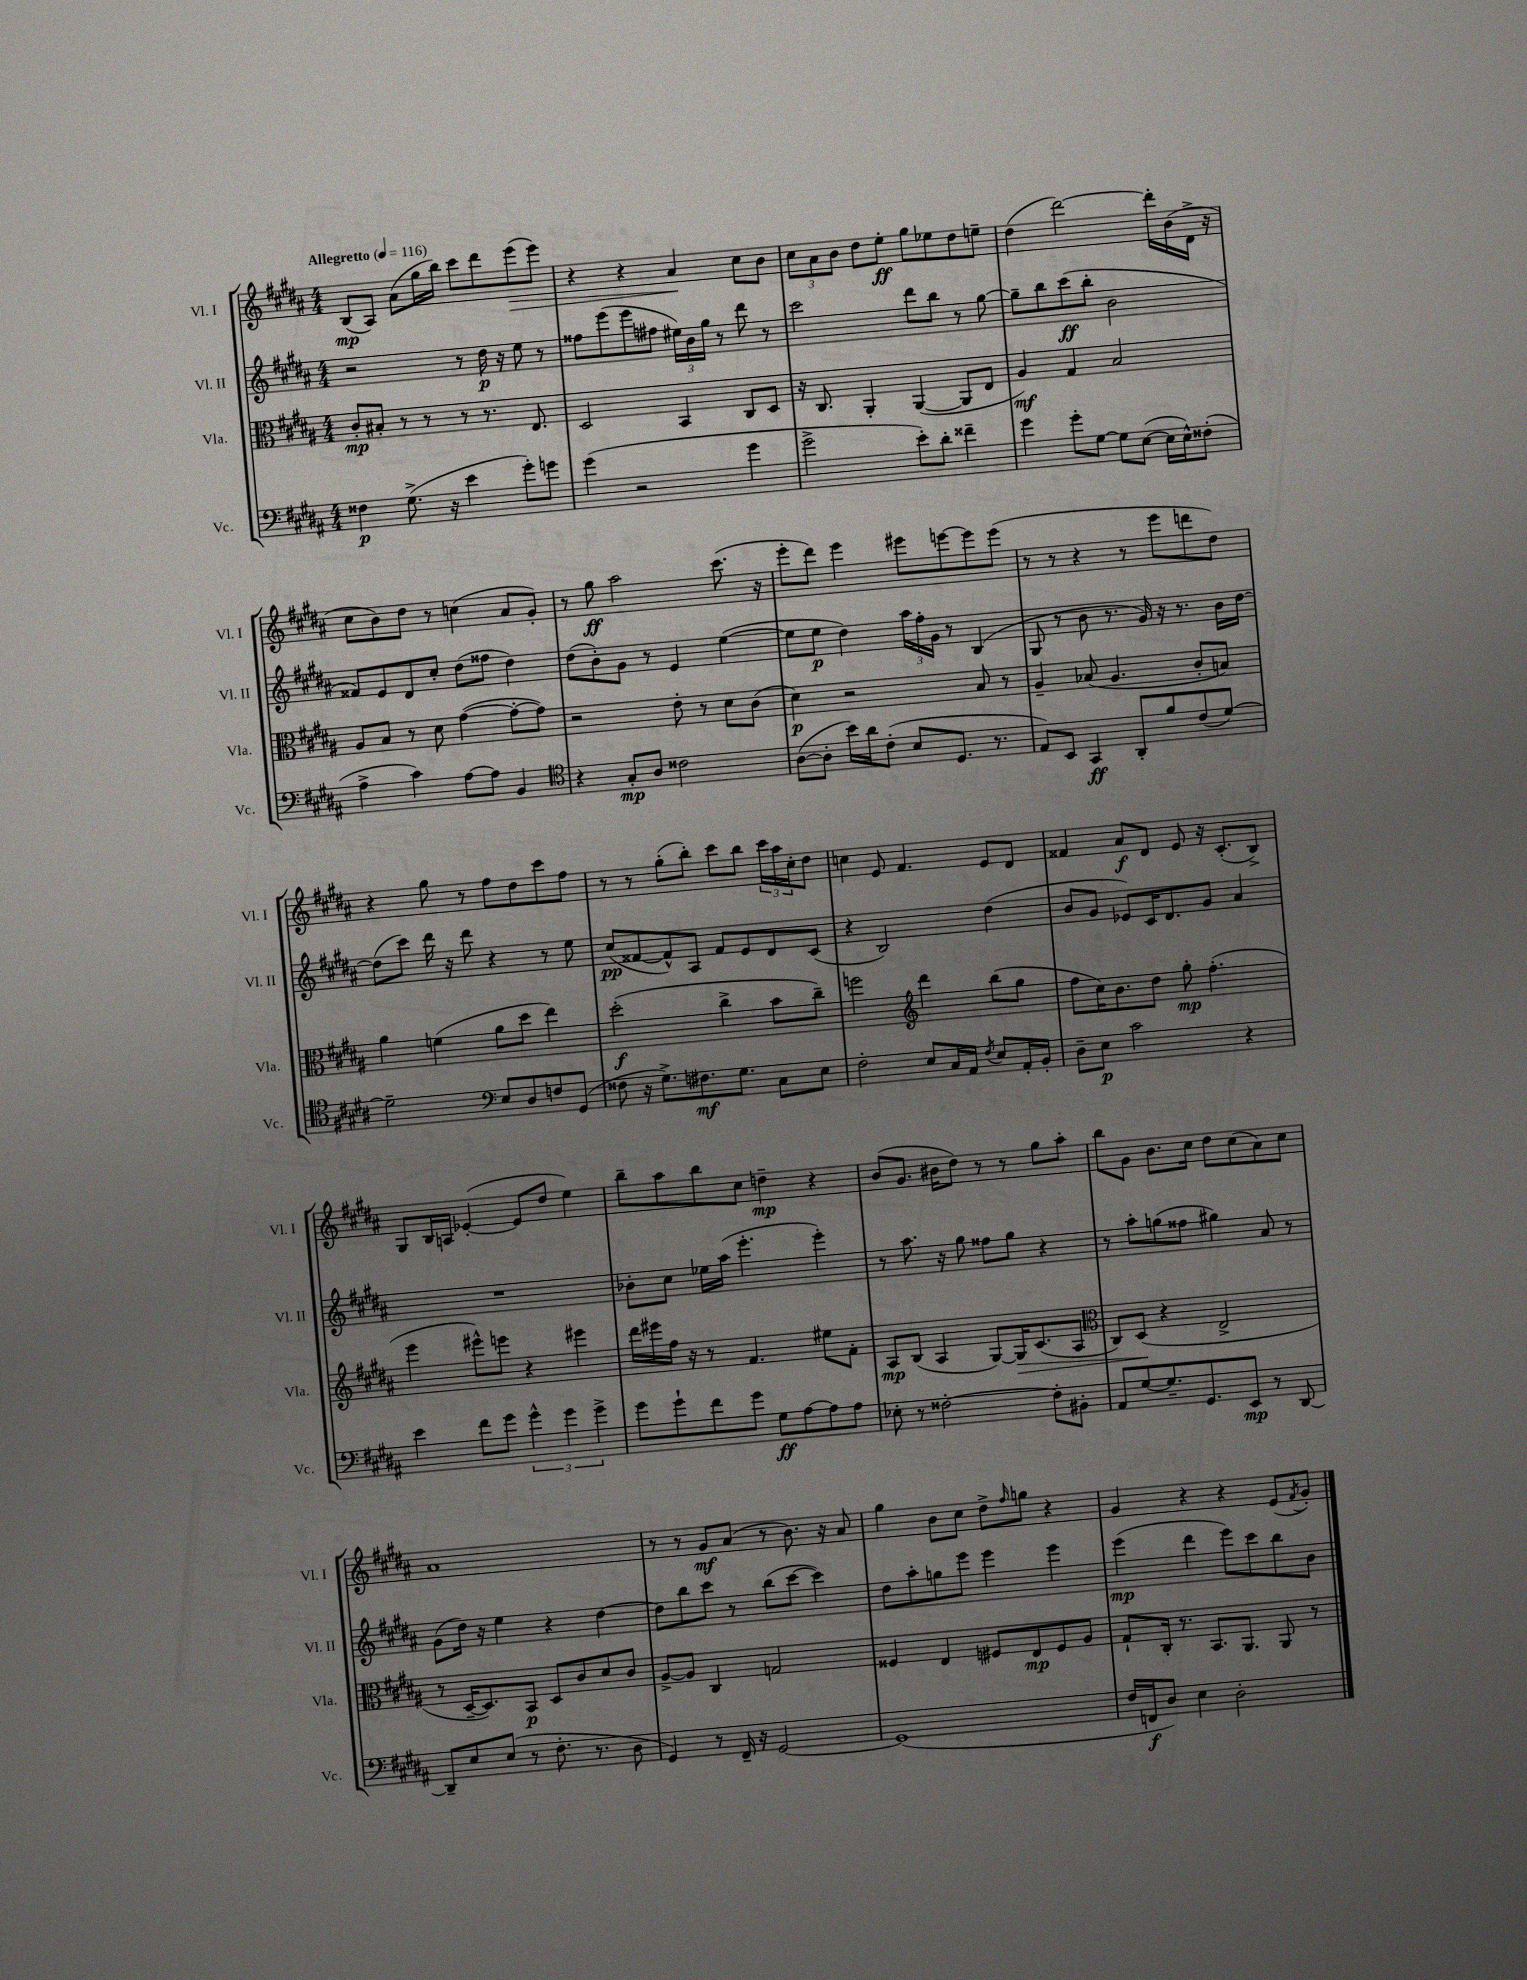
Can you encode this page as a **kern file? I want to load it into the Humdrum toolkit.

**kern	**kern	**kern	**kern
*staff4	*staff3	*staff2	*staff1
*clefF4	*clefC3	*clefG2	*clefG2
*k[f#c#g#d#a#]	*k[f#c#g#d#a#]	*k[f#c#g#d#a#]	*k[f#c#g#d#a#]
*M4/4	*M4/4	*M4/4	*M4/4
*MM116	*MM116	*MM116	*MM116
4F##\	8c#'/L	2r	(8B/L
.	8B#'/J	.	8A#/J)
(8.G#^\	8r	.	(8a#\L
.	8r	.	16gg#\L
16r	.	.	16bb\JJ)
4e\	8r	8r	8ccc#\L
.	8.r	16dd#\	8ddd#\
.	.	16r	.
8g#'\L)	.	8ee\	(8eee\
.	8.E/	.	.
8g\J	.	8r	8eee\J)
=	=	=	=
(4g#\	2D#/	8ff##\L	4r
.	.	(8eee\	.
2r	.	8eee\	4r
.	.	8ff#\J	.
.	4BB/	24ee#\LL)	4a#/
.	.	24b\	.
.	.	24gg#\JJ	.
.	.	8r	.
4g#\	8C#/L	8ddd#\	8cc#\L
.	8D#/J	8r	8b\J
=	=	=	=
2g#^\	16r	2ccc#\	12cc#\L
.	8.C#/	.	.
.	.	.	12a#\
.	.	.	12b\J
.	4AA#'/	.	8dd#\L
.	.	.	8ee'\J
8e'\L)	([4AA#/	8ddd#\L	8gg#\L
8d#'\J	.	8bb\J	8ee-\
4f##~\	8AA#/]L	8r	8dd#\
.	8E/J	[8gg#\	8ee~\J
=	=	=	=
4g#\	4A#/)	8gg#~\]L	(4dd#\
.	.	8bb\	.
8g#'\L	4G#/	(8ccc#\	[2ddd#\)
[8G#\J	.	8bb'\J	.
8G#\]L	2B/	2b\	.
([8E\J	.	.	.
16E\]LL	.	.	16ddd#'\]LL
16E^^\J)	.	.	(16b\
(8F##'\J	.	.	16d#^\JJ
.	.	.	16r
=	=	=	=
4A#^\	8A#/L	8f##/L)	8cc#\L
.	8B/J	8e/	8b\)
4c#\)	8r	8d#/	8dd#\J
.	8d#\	8cc#'/J	8r
[8A#\L	([4g#\	(8dd#\L	(4cc\
8A#\]J	.	8ff##\J	.
4BB/	8g#'\_L	4dd#\)	8a#/L
.	8g#\]J)	.	8g#'/J)
=	=	=	=
*clefC4	*	*	*
4r	2r	(8dd#\L	8r
.	.	8b'\)	8gg#\
8G#'/L	.	8g#\J	2aa#\
8A#/J	.	8r	.
2c##\	8e'\	4e/	.
.	8r	.	.
.	8d#\L	([4ee\	(8.ccc#\
.	(8c#\J	.	.
.	.	.	16r
=	=	=	=
([8A#\L	4d#\)	8ee\]L	8eee'\L
8A#'\]J	.	8ee\J	8ddd#\J)
16b\LL)	2r	4dd#\)	4eee\
16a#\J	.	.	.
(8c#'\J	.	.	.
8B/L	.	24aa#\LL	8eee#\L
.	.	24ff#'\	.
.	.	24g#\JJ	.
8.D#/J	.	8r	[8eee\
.	8B/	(4B/	8eee\]
8.r	.	.	.
.	8r	.	(8eee\J
=	=	=	=
8E/L)	4A#~/	8G#/	8r
8BB/J	.	8r	8r
4GG#/	(8B-/	8b\	4r
.	4.A#/	8.r	.
8AA#'/L	.	.	8r
.	.	16g#/)	.
8f#/	.	16r	8eee\L
.	.	8.r	.
(8c#/	8c#'/L	.	8ddd\
[8d#/J)	8B/J)	16b\LL	8dd#\J)
.	.	[16dd#\JJ	.
=	=	=	=
2d#~\]	4a#\	(8dd#\]L	4r
.	.	8ccc#\J)	.
.	(4f\	16ddd#\	8gg#\
.	.	16r	.
.	.	8ddd#\	8r
*clefF4	*	*	*
8E/L	8a#\L	4r	8ff#\L
8D#/	8dd#\J	.	8dd#\
8F/	4ee\)	8r	8ccc#\
(8GG#/J	.	8ee\	8ff#\J
=	=	=	=
8F##\	(2dd#'\	(8cc#/L	8r
16r	.	[8f##/	8r
8.G#^\L)	.	.	.
.	.	8f##^^/])	(8gg#'\L
8.F#\	.	8A#/J	8bb'\J)
.	4cc#^\	8f##/L	8ccc#\L
8.G#\J	.	.	.
.	.	8e/	8bb\J
8C#\L	8b\L	8d#/	24ccc#\LL
.	.	.	24aa#\
.	.	.	24cc#'\J
8E\J	8cc#~\J)	(8c#/J	8dd#\J
=	=	=	=
2F#'\	2ff\	4r	4cc\
.	.	2B/)	8e/
.	.	.	4.f#/
*	*clefG2	*	*
8E/L	4ddd#\	.	.
16C#/L	.	.	.
16AA#/JJ	.	.	.
8qF#/	.	.	.
8E/L	(8bb\L	(4dd#\	8e/L
16AA#'/L	8gg#\J	.	8d#/J
16BB'/JJ	.	.	.
=	=	=	=
8D#~\L	8ff#\L	8b/L	4f##/
8E\J	16cc#\K)	8g#/J	.
.	8.b\	.	.
2c#\	.	8e-/L)	8a#/L
.	8dd#\J	16c#/K	8d#/J
.	.	8.d#/	.
.	8gg#'\	.	8e/
.	(4.ff#'\	8g#/J	16r
.	.	.	(8.c#'/L
4r	.	4a#/	.
.	.	.	8B^/J)
=	=	=	=
4e\	4eee\	1r	8G#/L
.	.	.	16B/L
.	.	.	16A/JJ
8f#\L	8eee#^^\L)	.	([4e-'/
8g#\J	8eee\J	.	.
6g#^^\	4r	.	8e-/]L
.	.	.	8dd#/J
6g#\	.	.	.
.	4eee#\	.	4ee\)
6g#^\	.	.	.
=	=	=	=
8g#\L	16ddd#\LL	8b-'\L	8bb~\L
.	16eee#\	.	.
8g#`\	16ff#\JJ	8cc#\J	8aa#\
.	16r	.	.
8f#\	8r	16ee-\LL	8bb\
.	.	(16aa#\JJ	.
8g#\J	4.f#/	4.eee'\	8cc#\J
8G#\L	.	.	4dd~\
[8A#\	.	.	.
8A#\]	8ee#\L	4eee'\)	4r
8A#\J	8f#'\J	.	.
=	=	=	=
8E-'\	8A#/L	8r	(8b/L
8r	(8B/J	8.aa#\	8.g#/J
[2F##'\	4A#/	.	.
.	.	16r	16b#\LK
.	.	8gg#\	8dd#\J)
.	[8G#/L)	8ff##\L	8r
.	16G#/]K	8gg#\J	8r
.	(8.c#/	.	.
8F##'\]L	.	4r	8gg#\L
8BB#'\J	8A#/J	.	8aa#'\J
=	=	=	=
*	*clefC3	*	*
8AA#/L	8C#/L)	8r	8bb\L
[8G#/	(8D#/J	8aa#'\L	8g#\J
8.G#~/]	4r	(8gg\	8.b\L
.	.	8ff##\J	.
8.GG#/	.	.	16cc#\Jk
.	2E^/	4gg#\)	8dd#\L
8EE/J	.	.	(8cc#\
8r	.	8a#/	8a#\)
[8DD#/	.	8r	8cc#\J
=	=	=	=
8DD#~/]L	8r	(8g#\L	1a#
8E/	[16D#~/LK	16dd#\Jk)	.
.	8.D#/])	16r	.
(8E/J	.	4ee\	.
8r	8BB/J	.	.
8.F#'\	8D#/L	4r	.
.	8c#/	.	.
8.r	.	.	.
.	8d#/	[4dd#\	.
8D#\	8c#/J	.	.
=	=	=	=
4GG#/)	[8A#^/L	8dd#\]L	8r
.	8A#/]J	8bb\	8r
8r	4C#/	8ccc#\J	8g#/L
16FF#~/	.	8r	(8a#/J
16r	.	.	.
[2GG#/	2G/	(8bb\L	8r
.	.	[8ccc#\J	8.b\)
.	.	4ccc#\])	.
.	.	.	16r
.	.	.	8a#/
=	=	=	=
(1GG#]	4F##/	8dd#\L	4gg#\
.	.	8aa#'\	.
.	4E/	8gg\	8b\L
.	.	8eee\J	8cc#\J
.	8F#/L	4eee\	8dd#^\L
.	.	.	16qqff#/
.	8E/	.	8gg\J
.	8F#/	4eee\	4r
.	8A#/J	.	.
=	=	=	=
16F#/LL	8G#`/L	(4eee\	4g#/
16FF/J	.	.	.
8D#/J)	16C#'/Jk	.	.
.	8.r	.	.
4E\	.	4ddd#\	4r
.	8.BB/L	.	.
2D#'\	.	8eee\L)	4r
.	8.AA#/J	.	.
.	.	8ccc#\	.
.	8AA#/	8bb\	(8e/L
.	.	.	8qf#/
.	8r	8b\J	8g#'/J)
==	==	==	==
*-	*-	*-	*-
